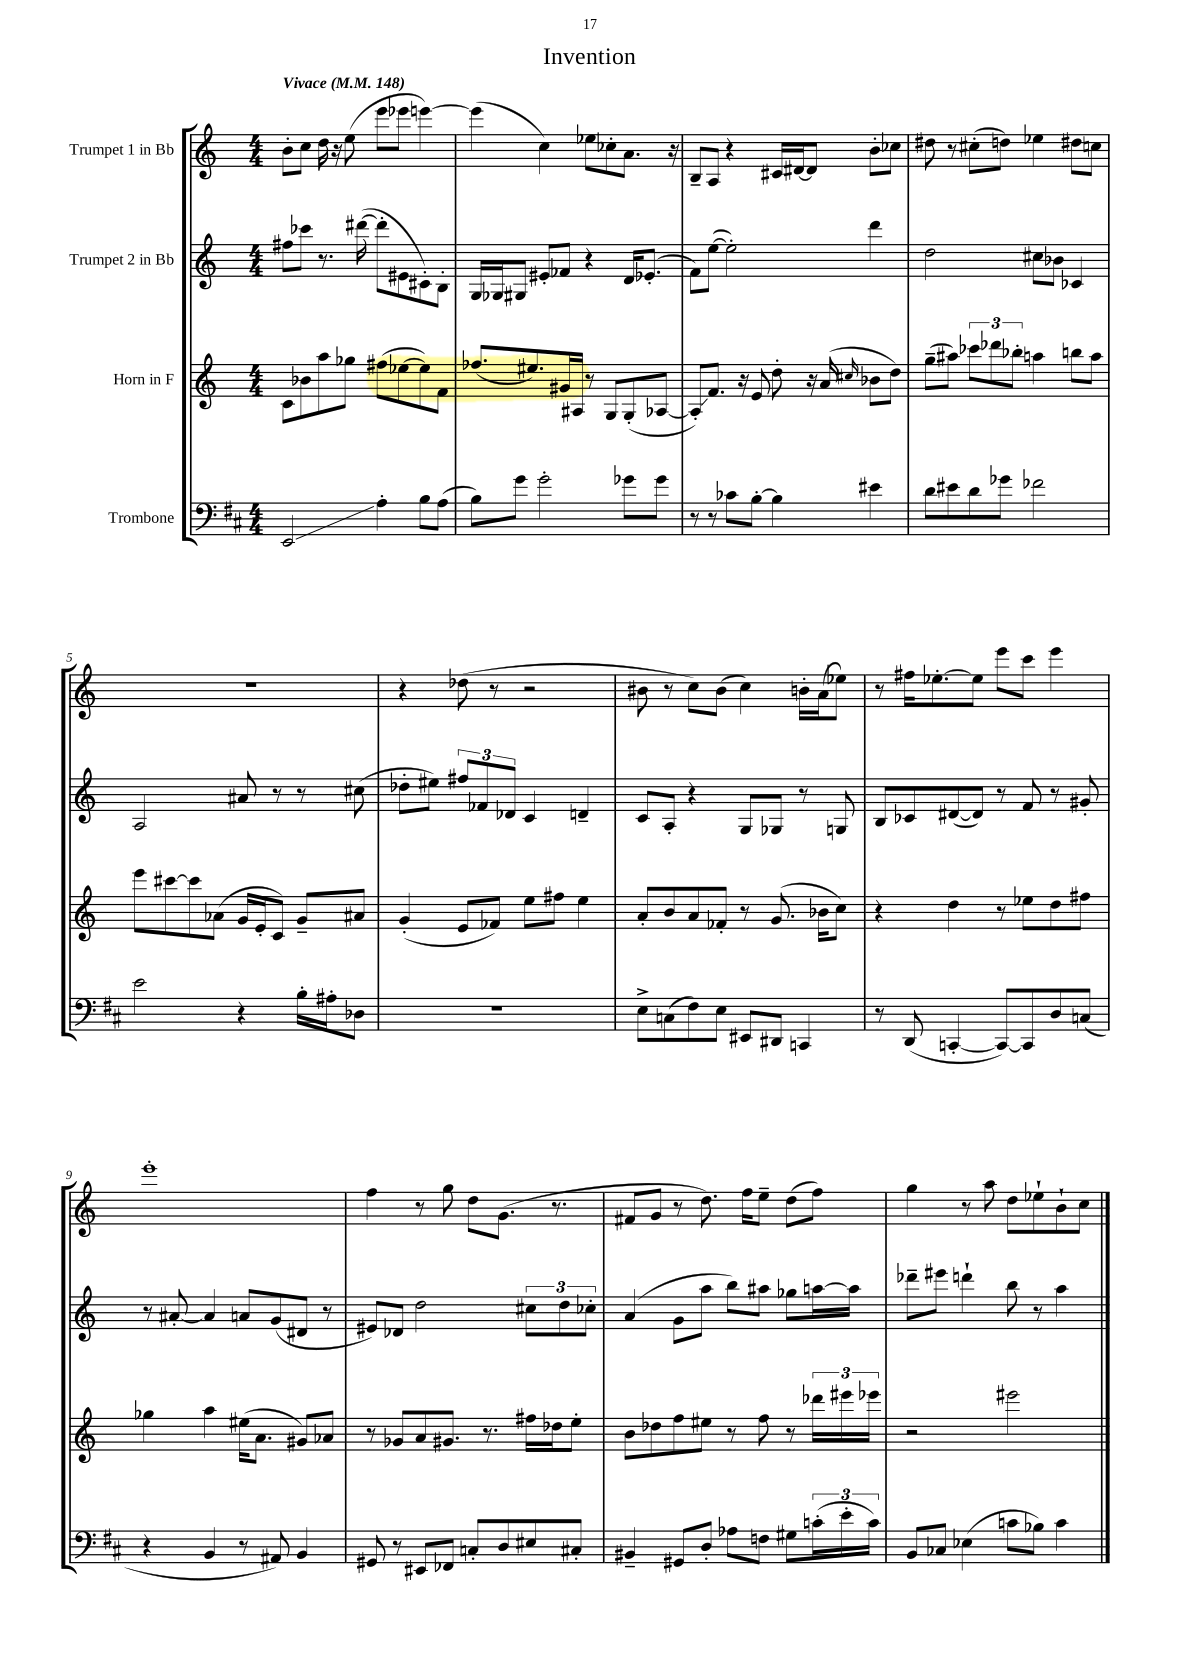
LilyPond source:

\header { title = "Invention" }
<<
\new StaffGroup <<
\new Staff = "s0" \with { instrumentName = "Trumpet 1 in Bb" } {
    \clef treble \key c \major \numericTimeSignature \time 4/4 \tempo "Vivace" 4 = 148
    b'8-. c''8 d''16 r16 e''8( e'''8 ees'''8 e'''4~) |
    e'''4( c''4) ees''8 ces''8-. a'8. r16 |
    b8-- a8 r4 cis'16 dis'16~ dis'8 b'8-. ces''8 |
    dis''8 r8 cis''8-.( d''8) ees''4 dis''8 c''8 |
    R1 |
    r4 des''8( r8 r2 |
    bis'8 r8 c''8) bis'8( c''4) b'16-. a'16( ees''8) |
    r8 fis''16 ees''8.~-. ees''8 e'''8 c'''8 e'''4 |
    e'''1-. |
    f''4 r8 g''8 d''8 g'8.( r8. |
    fis'8 g'8 r8 d''8.) f''16 e''8-- d''8( f''8) |
    g''4 r8 a''8 d''8 ees''8-! b'8-! c''8 \bar "|." |
}
\new Staff = "s1" \with { instrumentName = "Trumpet 2 in Bb" } {
    \clef treble \key c \major \numericTimeSignature \time 4/4
    fis''8 ces'''8 r8. dis'''16~( dis'''8-. eis'8 cis'8-.) b8-. |
    g16 ges16 gis8 eis'8-. fes'8 r4 d'16 ees'8.-.( |
    f'8) e''8~( e''2-.) d'''4 |
    d''2 cis''8 bes'8 ces'4 |
    a2 ais'8 r8 r8 cis''8( |
    des''8-. eis''8) \tuplet 3/2 { fis''8 fes'8 des'8 } c'4 d'4-- |
    c'8 a8-. r4 g8 ges8 r8 g8 |
    b8 ces'8 dis'8~( dis'8) r8 f'8 r8 gis'8-. |
    r8 ais'8~-. ais'4 a'8 g'8( dis'8 r8 |
    eis'8) des'8 d''2 \tuplet 3/2 { cis''8 d''8 ces''8-. } |
    a'4( g'8 a''8 b''8) ais''8 ges''8 a''16~ a''16 |
    des'''8-- eis'''8 d'''4-! b''8 r8 a''4 \bar "|." |
}
\new Staff = "s2" \with { instrumentName = "Horn in F" } {
    \clef treble \key c \major \numericTimeSignature \time 4/4
    c'8 bes'8 a''8 ges''8 fis''8( ees''8~ ees''8) f'8 |
    fes''8.( eis''8.) gis'16 ais16 r8 g8 g8-.( aes8~ |
    aes8-.\glissando) f'8. r16 e'8 d''8-. r16 a'16( \grace { cis''16 } bes'8 d''8) |
    g''8--( ais''8) \tuplet 3/2 { ces'''8 des'''8 bes''8-. } a''4 b''8 a''8 |
    e'''8 cis'''8~ cis'''8 aes'8( g'16 e'16-. c'8) g'8-- ais'8 |
    g'4-.( e'8 fes'8) e''8 fis''8 e''4 |
    a'8-. b'8 a'8 fes'8-. r8 g'8.( bes'16 c''8) |
    r4 d''4 r8 ees''8 d''8 fis''8 |
    ges''4 a''4 eis''16( a'8. gis'8) aes'8 |
    r8 ges'8 a'8 gis'8. r8. fis''16 des''16 e''8-. |
    b'8 des''8 f''8 eis''8 r8 f''8 r8 \tuplet 3/2 { des'''16 eis'''16 ees'''16 } |
    r2 eis'''2 \bar "|." |
}
\new Staff = "s3" \with { instrumentName = "Trombone" } {
    \clef bass \key d \major \numericTimeSignature \time 4/4
    e,2\glissando a4-. b8 a8( |
    b8) g'8 g'2-. ges'8 ges'8 |
    r8 r8 ces'8 b8~-. b4 eis'4 |
    d'8 eis'8 d'8 ges'8 fes'2 |
    e'2 r4 b16-. ais16-. des8 |
    r1 |
    e8-> c8( fis8) e8 eis,8 dis,8 c,4 |
    r8 d,8( c,4~-. c,8~) c,8 d8 c8( |
    r4 b,4 r8 ais,8) b,4 |
    gis,8 r8 eis,8 fes,8 c8-. d8 eis8 cis8-. |
    bis,4-- gis,8 d8-. aes8 f8 gis8 \tuplet 3/2 { c'16-.( e'16-. c'16) } |
    b,8 ces8 ees4( c'8 bes8) c'4 \bar "|." |
}
>>
>>
